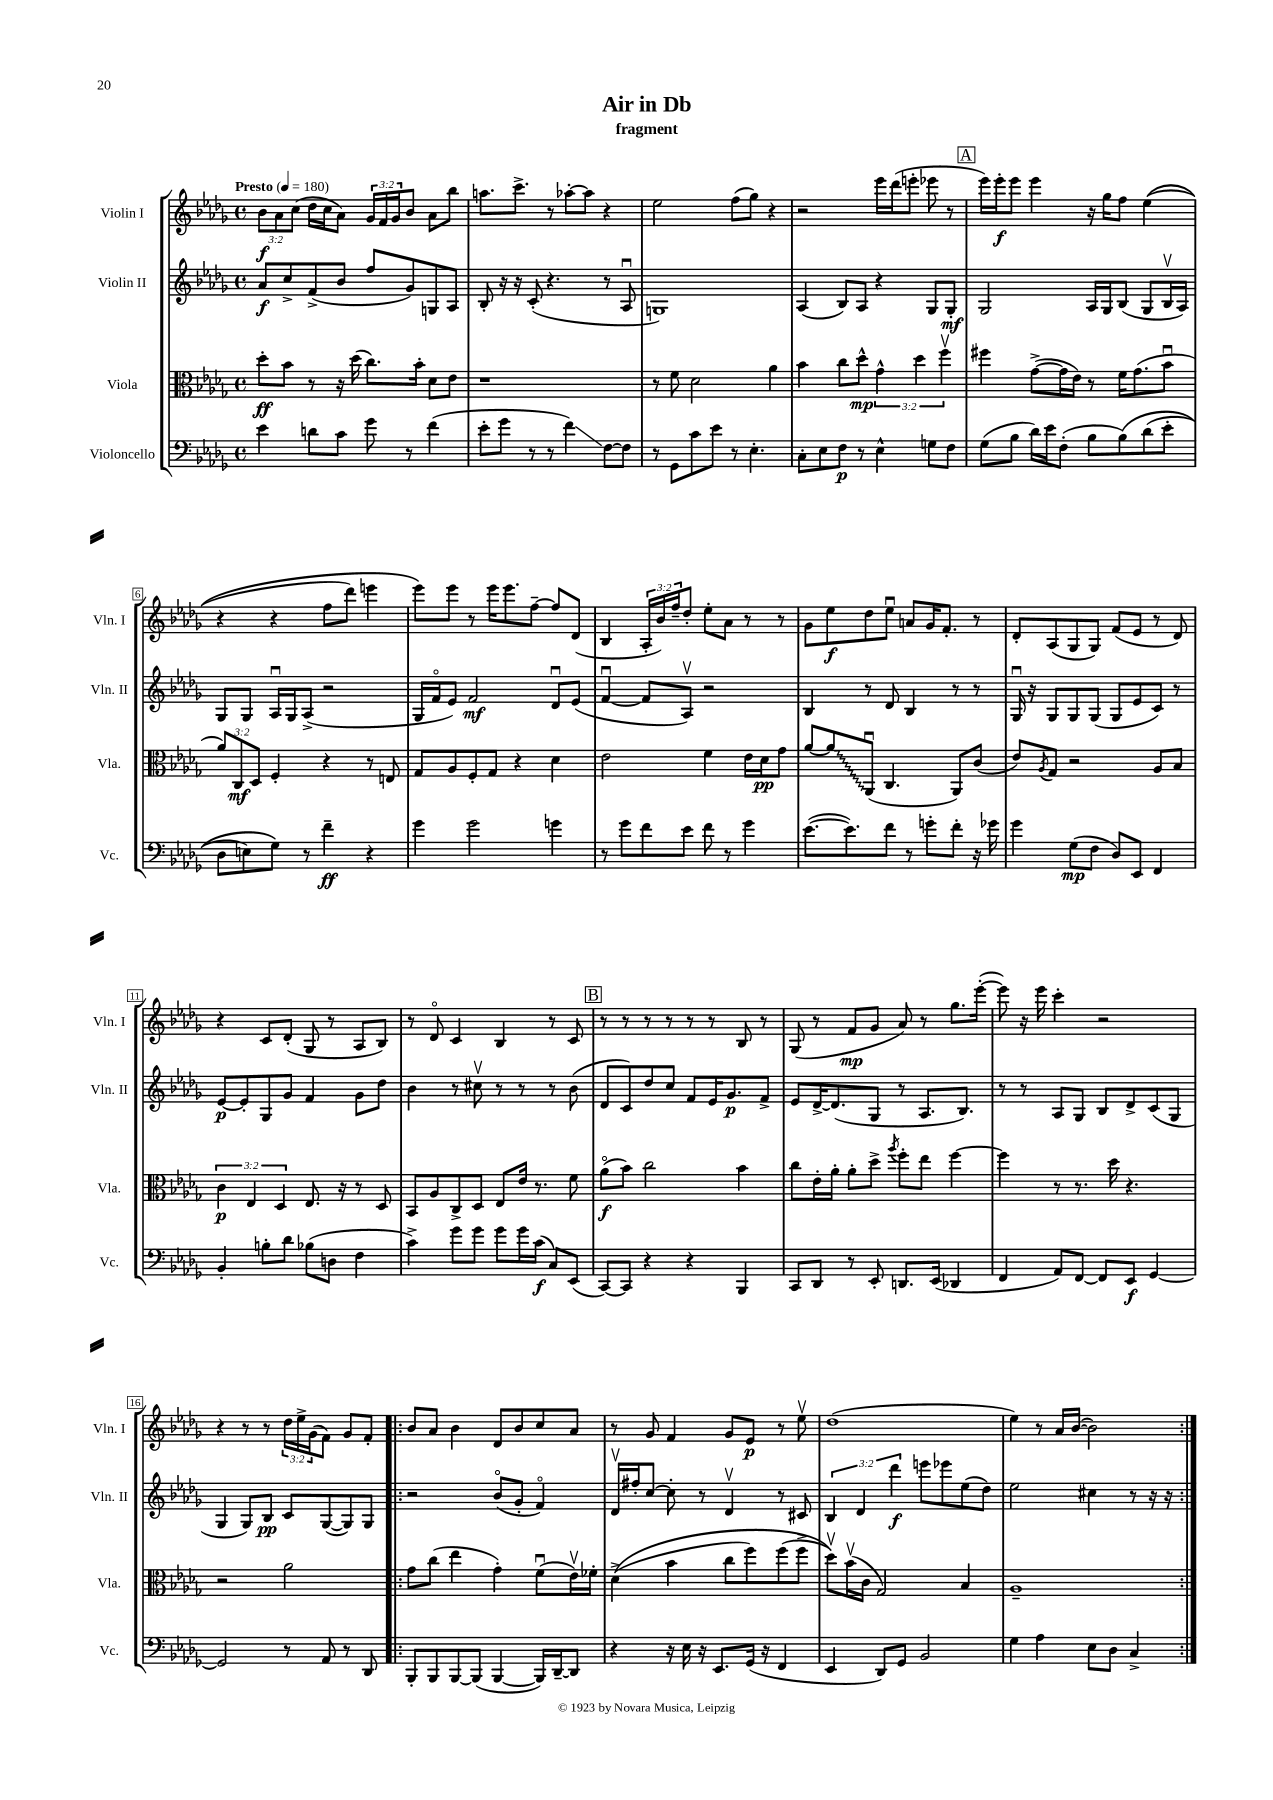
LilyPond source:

\header { title = "Air in Db" subtitle = "fragment" }
<<
\new StaffGroup <<
\new Staff = "s0" \with { instrumentName = "Violin I" shortInstrumentName = "Vln. I" } {
    \clef treble \key des \major \defaultTimeSignature \time 4/4 \override Staff.TupletNumber.text = #tuplet-number::calc-fraction-text \tempo "Presto" 4 = 180
    \tuplet 3/2 { bes'8\f aes'8 c''8( } des''16 c''16 aes'8) \tuplet 3/2 { ges'16 f'16 ges'16 } bes'8 aes'8 bes''8 |
    a''8. c'''8.-> r8 aes''8~-. aes''8 r4 |
    ees''2 f''8( ges''8) r4 |
    r2 ees'''16 des'''16( e'''8-. ees'''8 r8 |
    \mark \markup { \box "A" } ees'''16) ees'''16-.\f ees'''8 ees'''4 r16 ges''16 f''8 ees''4(\( |
    r4 r4 f''8 des'''8) e'''4 |
    ees'''8\) ees'''8 r8 ees'''16 ees'''8. f''8~-- f''8 des'8( |
    bes4 \tuplet 3/2 { aes16-. bes'16) f''16-- } des''8-. ees''8-. aes'8 r8 r8 |
    ges'8 ees''8\f des''8 ees''8\downbow a'8 ges'16 f'8.-. r8 |
    des'8-. aes8( ges8 ges8) f'8( ees'8 r8 des'8) |
    r4 c'8 des'8-.( ges8 r8 aes8 bes8) |
    r8 des'8\flageolet c'4 bes4 r8 c'8 |
    \mark \markup { \box "B" } r8 r8 r8 r8 r8 r8 bes8 r8 |
    ges8( r8 f'8\mp ges'8 aes'8) r8 ges''8. ees'''16~-.( |
    ees'''8) r16 ees'''16 c'''4-. r2 |
    r4 r8 r8 \tuplet 3/2 { des''16 ees''16-> ges'16( } f'8) ges'8 f'8-. |
    \repeat volta 2 { bes'8 aes'8 bes'4 des'8 bes'8 c''8 aes'8 |
    r8 ges'8 f'4 ges'8 ees'8\p r8 ees''8\upbow |
    des''1( |
    ees''4) r8 aes'16 bes'16~( bes'2) | }
}
\new Staff = "s1" \with { instrumentName = "Violin II" shortInstrumentName = "Vln. II" } {
    \clef treble \key des \major \defaultTimeSignature \time 4/4 \override Staff.TupletNumber.text = #tuplet-number::calc-fraction-text
    aes'8\f c''8-> f'8->( bes'8 f''8 ges'8) g8 aes8 |
    bes8-. r16 r16 c'8-.( r4. r8 aes8\downbow |
    g1) |
    aes4( bes8) aes8 r4 ges8 ges8-.\mf |
    \mark \markup { \box "A" } ges2 aes16 ges16 bes8( ges8 bes16\upbow aes16) |
    ges8 ges8 aes16\downbow ges16 aes8->( r2 |
    ges16 f'16\flageolet ees'8) f'2\mf des'8\downbow ees'8( |
    f'4~\downbow f'8 aes8\upbow) r2 |
    bes4 r8 des'8 bes4 r8 r8 |
    ges16\downbow r16 ges8 ges8 ges8( ges8 ees'8 c'8) r8 |
    ees'8~\p ees'8-. ges8 ges'8 f'4 ges'8 des''8 |
    bes'4 r8 cis''8\upbow r8 r8 r8 bes'8( |
    \mark \markup { \box "B" } des'8 c'8) des''8 c''8 f'8 ees'16 ges'8.\p f'8-> |
    ees'8 des'16~-> des'8.( ges8 r8 aes8. bes8.) |
    r8 r8 aes8 ges8 bes8 des'8-> c'8( ges8 |
    ges4 ges8) bes8\pp c'8 ges8~( ges8) ges8 |
    \repeat volta 2 { r2 bes'8\flageolet( ges'8-. f'4\flageolet) |
    des'16\upbow fis''16-. c''8~ c''8-. r8 des'4\upbow r8 cis'8 |
    \tuplet 3/2 { bes4 des'4 des'''4\f } e'''8 ees'''8 ees''8( des''8) |
    ees''2 cis''4 r8 r16 r16 | }
}
\new Staff = "s2" \with { instrumentName = "Viola" shortInstrumentName = "Vla." } {
    \clef alto \key des \major \defaultTimeSignature \time 4/4 \override Staff.TupletNumber.text = #tuplet-number::calc-fraction-text
    des''8-.\ff bes'8 r8 r16 des''16( c''8.) bes'16-. des'8 ees'8 |
    r1 |
    r8 f'8 des'2 aes'4 |
    bes'4 c''8 des''8-^\mp \tuplet 3/2 { ges'4-^ des''4 f''4\upbow } |
    \mark \markup { \box "A" } fis''4 ges'8~->( ges'16 ees'16) r8 f'16 ges'8.( bes'8\downbow |
    \tuplet 3/2 { aes'8) c8\mf des8 } f4-. r4 r8 e8 |
    ges8 aes8 f8-. ges8 r4 des'4 |
    ees'2 f'4 ees'16 des'16\pp ges'8 |
    aes'8~ \once \override Glissando.style = #'zigzag aes'8\glissando aes,8\downbow( c4. aes,8) c'8( |
    ees'8) \acciaccatura { aes8 } ges8 r2 aes8 bes8 |
    \tuplet 3/2 { c'4\p ees4 des4 } ees8. r16 r8 des8 |
    bes,8 aes8 c8-> des8 ees8 ees'16 r8. f'8 |
    \mark \markup { \box "B" } aes'8\flageolet\f( bes'8) c''2 bes'4 |
    c''8 ees'16-. aes'16-. aes'8-. des''8-> \acciaccatura { aes''8 } f''8-. ees''8 f''4~ |
    f''4 r8 r8. des''16 r4. |
    r2 aes'2 |
    \repeat volta 2 { ges'8 c''8( ees''4 ges'4-.) f'8\downbow( ees'16\upbow) fes'16-. |
    des'4->(\( bes'4 c''8 f''8) f''8( f''8-> |
    des''8\upbow)\) bes'16\upbow( c'16 ges2) bes4 |
    aes1-- | }
}
\new Staff = "s3" \with { instrumentName = "Violoncello" shortInstrumentName = "Vc." } {
    \clef bass \key des \major \defaultTimeSignature \time 4/4
    ees'4 d'8 c'8 ges'8 r8 f'4( |
    ees'8-. ges'8 r8 r8 f'4\glissando) f8~ f8 |
    r8 ges,8 c'8 ees'8 r8 ees4.-. |
    c8-. ees8 f8\p r8 ees4-^ g8 f8 |
    \mark \markup { \box "A" } ges8( bes8 des'16) ees'16 f8-.( bes8 bes8)\( des'8( ees'8-. |
    des8 e8) ges8\) r8 f'4--\ff r4 |
    ges'4 ges'2 g'4 |
    r8 ges'8 f'8 ees'8 f'8 r8 ges'4 |
    ees'8.~( ees'8.) f'8 r8 g'8-. f'8-. r16 ges'16 |
    ges'4 ges8\mp( f8 des8) ees,8 f,4 |
    bes,4-. b8-. des'8 bes8( d8 f4 |
    c'4->) ges'8 ges'8 ges'8 ges'16 c'16\f( c8) ees,8( |
    \mark \markup { \box "B" } c,8~) c,8 r4 r4 bes,,4 |
    c,8 des,8 r8 ees,8-. d,8. ees,16( des,4 |
    f,4 aes,8) f,8~ f,8 ees,8\f ges,4~ |
    ges,2 r8 aes,8 r8 des,8 |
    \repeat volta 2 { bes,,8-. bes,,8 bes,,8~ bes,,8( bes,,4~ bes,,16) des,16~-- des,8 |
    r4 r16 ees16 r16 ees,8. ges,16( r16 f,4 |
    ees,4 des,8) ges,8 bes,2 |
    ges4 aes4 ees8 des8 c4-> | }
}
>>
>>
\layout { \context { \Score \override BarNumber.stencil = #(make-stencil-boxer 0.1 0.3 ly:text-interface::print) } }
